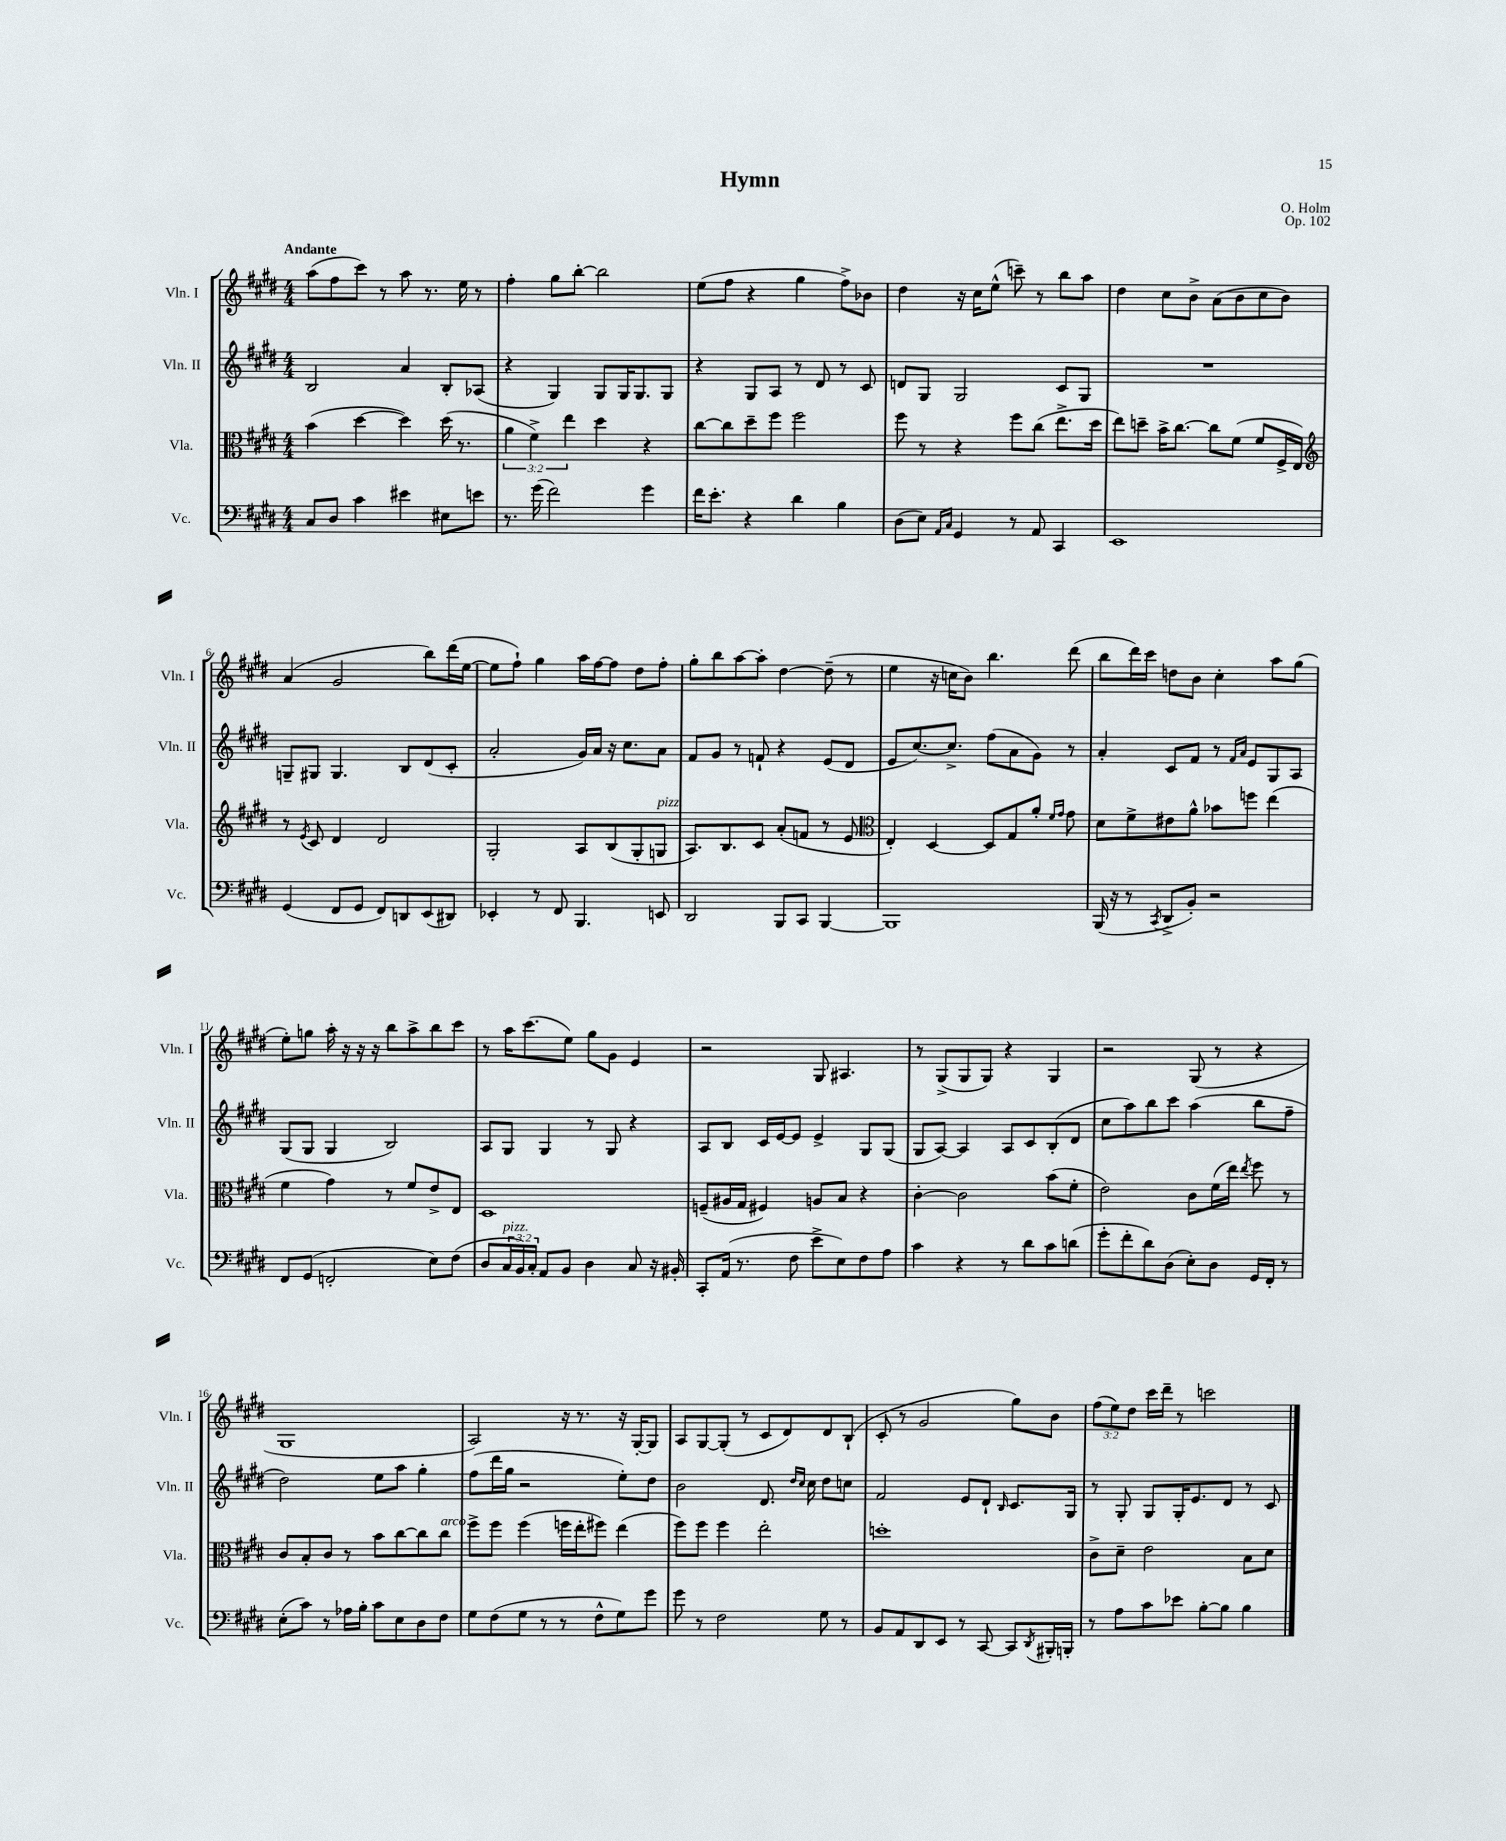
\header { title = "Hymn" composer = "O. Holm" opus = "Op. 102" }
<<
\new StaffGroup <<
\new Staff = "s0" \with { instrumentName = "Vln. I" shortInstrumentName = "Vln. I" } {
    \clef treble \key e \major \numericTimeSignature \time 4/4 \override Staff.TupletNumber.text = #tuplet-number::calc-fraction-text \tempo "Andante"
    a''8( fis''8 cis'''8) r8 a''8 r8. e''16 r8 |
    fis''4-. gis''8 b''8~-. b''2 |
    e''8( fis''8 r4 gis''4 fis''8->) bes'8 |
    dis''4 r16 cis''16 e''8-^( c'''8--) r8 b''8 a''8 |
    dis''4 cis''8 b'8-> a'8( b'8 cis''8 b'8) |
    a'4( gis'2 b''8) dis'''16( e''16~ |
    e''8 fis''8-!) gis''4 a''16 fis''16~ fis''8 dis''8 fis''8-. |
    gis''8-. b''8 a''8~ a''8-. dis''4~ dis''8--( r8 |
    e''4 r16 c''16 b'8) b''4. dis'''8( |
    b''8 dis'''16) cis'''16 d''8 b'8 cis''4-. a''8 gis''8( |
    e''8-.) g''8 a''16-. r16 r16 r16 b''8 a''8-> b''8 cis'''8 |
    r8 a''16 cis'''8.( e''8) gis''8 gis'8 e'4 |
    r2 gis8 ais4. |
    r8 gis8->( gis8 gis8) r4 gis4 |
    r2 gis8( r8 r4 |
    gis1 |
    a2) r16 r8. r16 gis16~-. gis8 |
    a8 gis8~ gis8-.( r8 cis'8 dis'8) dis'8 b8-!( |
    cis'8-. r8 gis'2 gis''8) b'8 |
    \tuplet 3/2 { fis''8( e''8) dis''8 } cis'''16 dis'''16-- r8 c'''2 \bar "|." |
}
\new Staff = "s1" \with { instrumentName = "Vln. II" shortInstrumentName = "Vln. II" } {
    \clef treble \key e \major \numericTimeSignature \time 4/4
    b2 a'4 b8-. aes8( |
    r4 gis4) gis8 gis16 gis8. gis8 |
    r4 gis8 a8 r8 dis'8 r8 cis'8 |
    d'8 gis8 gis2 cis'8 gis8 |
    R1 |
    g8-- gis8 gis4. b8 dis'8( cis'8-. |
    a'2-. gis'16) a'16 r16 cis''8. a'8 |
    fis'8 gis'8 r8 f'8-! r4 e'8( dis'8 |
    e'8 cis''8.~) cis''8.-> fis''8( a'8 gis'8) r8 |
    a'4-. cis'8 fis'8 r8 \grace { fis'16 a'16 } e'8 gis8 a8 |
    gis8( gis8 gis4 b2) |
    a8 gis8 gis4 r8 gis8 r4 |
    a8 b8 cis'16 e'16~ e'8 e'4-> gis8 gis8( |
    gis8 a8~) a4 a8 cis'8 b8-.( dis'8 |
    cis''8 a''8) b''8 cis'''8 a''4( b''8 fis''8-- |
    dis''2) e''8 a''8 gis''4-. |
    fis''8( dis'''16 gis''16 r2 e''8-.) dis''8 |
    b'2 dis'8. \grace { dis''16 cis''16 } cis''16 dis''8 c''8 |
    fis'2 e'8 dis'8-! \grace { b16 } cis'8. gis16 |
    r8 gis8-. gis8 gis16-. e'8. dis'8 r8 cis'8 \bar "|." |
}
\new Staff = "s2" \with { instrumentName = "Vla." shortInstrumentName = "Vla." } {
    \clef alto \key e \major \numericTimeSignature \time 4/4 \override Staff.TupletNumber.text = #tuplet-number::calc-fraction-text
    b'4( dis''4~ dis''4) dis''16( r8. |
    \tuplet 3/2 { a'4 fis'4->) e''4 } dis''4 r4 |
    cis''8~ cis''8 dis''8-- fis''8 fis''2 |
    fis''8 r8 r4 fis''8 cis''8( e''8.-> dis''16 |
    e''8) d''8-- b'16-> cis''8.~ cis''8 fis'8( fis'8 fis16-> e16) |
    \clef treble r8 \acciaccatura { e'8 } cis'8 dis'4 dis'2 |
    gis2-. a8 b8( gis8-. g8^\markup { \italic "pizz." } |
    a8.) b8. cis'8 a'8-.( f'8 r8 e'8 |
    \clef alto e4-.) dis4~ dis8 gis8 a'8-. \grace { fis'16 gis'16 } gis'8 |
    dis'8 fis'8-> eis'8 a'8-^ bes'8 f''8 e''4( |
    fis'4 gis'4) r8 fis'8 e'8-> e8 |
    dis1 |
    f8--( ais16 gis16 fis4) a8 b8 r4 |
    cis'4~-. cis'2 b'8( fis'8-. |
    e'2) cis'8 fis'16( e''16) \acciaccatura { e''8 } fis''8 r8 |
    cis'8 b8-. cis'8 r8 b'8 cis''8~ cis''8 cis''8^\markup { \italic "arco" } |
    fis''8-> fis''8 fis''4( f''16 e''16-. fis''8) e''4( |
    fis''8) fis''8 fis''4 e''2-. |
    d''1-. |
    cis'8-> dis'8-- e'2 b8 dis'8 \bar "|." |
}
\new Staff = "s3" \with { instrumentName = "Vc." shortInstrumentName = "Vc." } {
    \clef bass \key e \major \numericTimeSignature \time 4/4 \override Staff.TupletNumber.text = #tuplet-number::calc-fraction-text
    cis8 dis8 cis'4 eis'4 eis8 e'8 |
    r8. gis'16( fis'2) gis'4 |
    fis'16 e'8.-. r4 dis'4 b4 |
    dis8( e8) \grace { a,16 cis16 } gis,4 r8 a,8 cis,4 |
    e,1 |
    gis,4( fis,8 gis,8 fis,8) d,8 e,8( dis,8) |
    ees,4-. r8 fis,8 b,,4. e,8 |
    dis,2 b,,8 cis,8 b,,4~ |
    b,,1 |
    b,,16( r16 r8 \acciaccatura { cis,8 } dis,8-> b,8-.) r2 |
    fis,8 gis,8( f,2-. e8) fis8( |
    dis8 \tuplet 3/2 { cis16^\markup { \italic "pizz." } b,16) cis16-. } a,8 b,8 dis4 cis8 r16 bis,16-. |
    cis,8-. a,16( r8. fis8 e'8-> e8) fis8 a8 |
    cis'4 r4 r8 dis'8 cis'8 d'8( |
    gis'8-. fis'8-. dis'8) dis8( e8-.) dis8 gis,16 fis,16-. r8 |
    e8-.( cis'8) r8 aes16 b16-. cis'8 e8 dis8 fis8 |
    gis8 fis8( gis8 r8 r8 fis8-^ gis8) gis'8 |
    gis'8 r8 fis2 gis8 r8 |
    b,8 a,8 dis,8 e,8 r8 cis,8~ cis,8 \acciaccatura { dis,8 } bis,,16-. b,,16-. |
    r8 a8 cis'8 ees'8 b8~-. b8 b4 \bar "|." |
}
>>
>>
